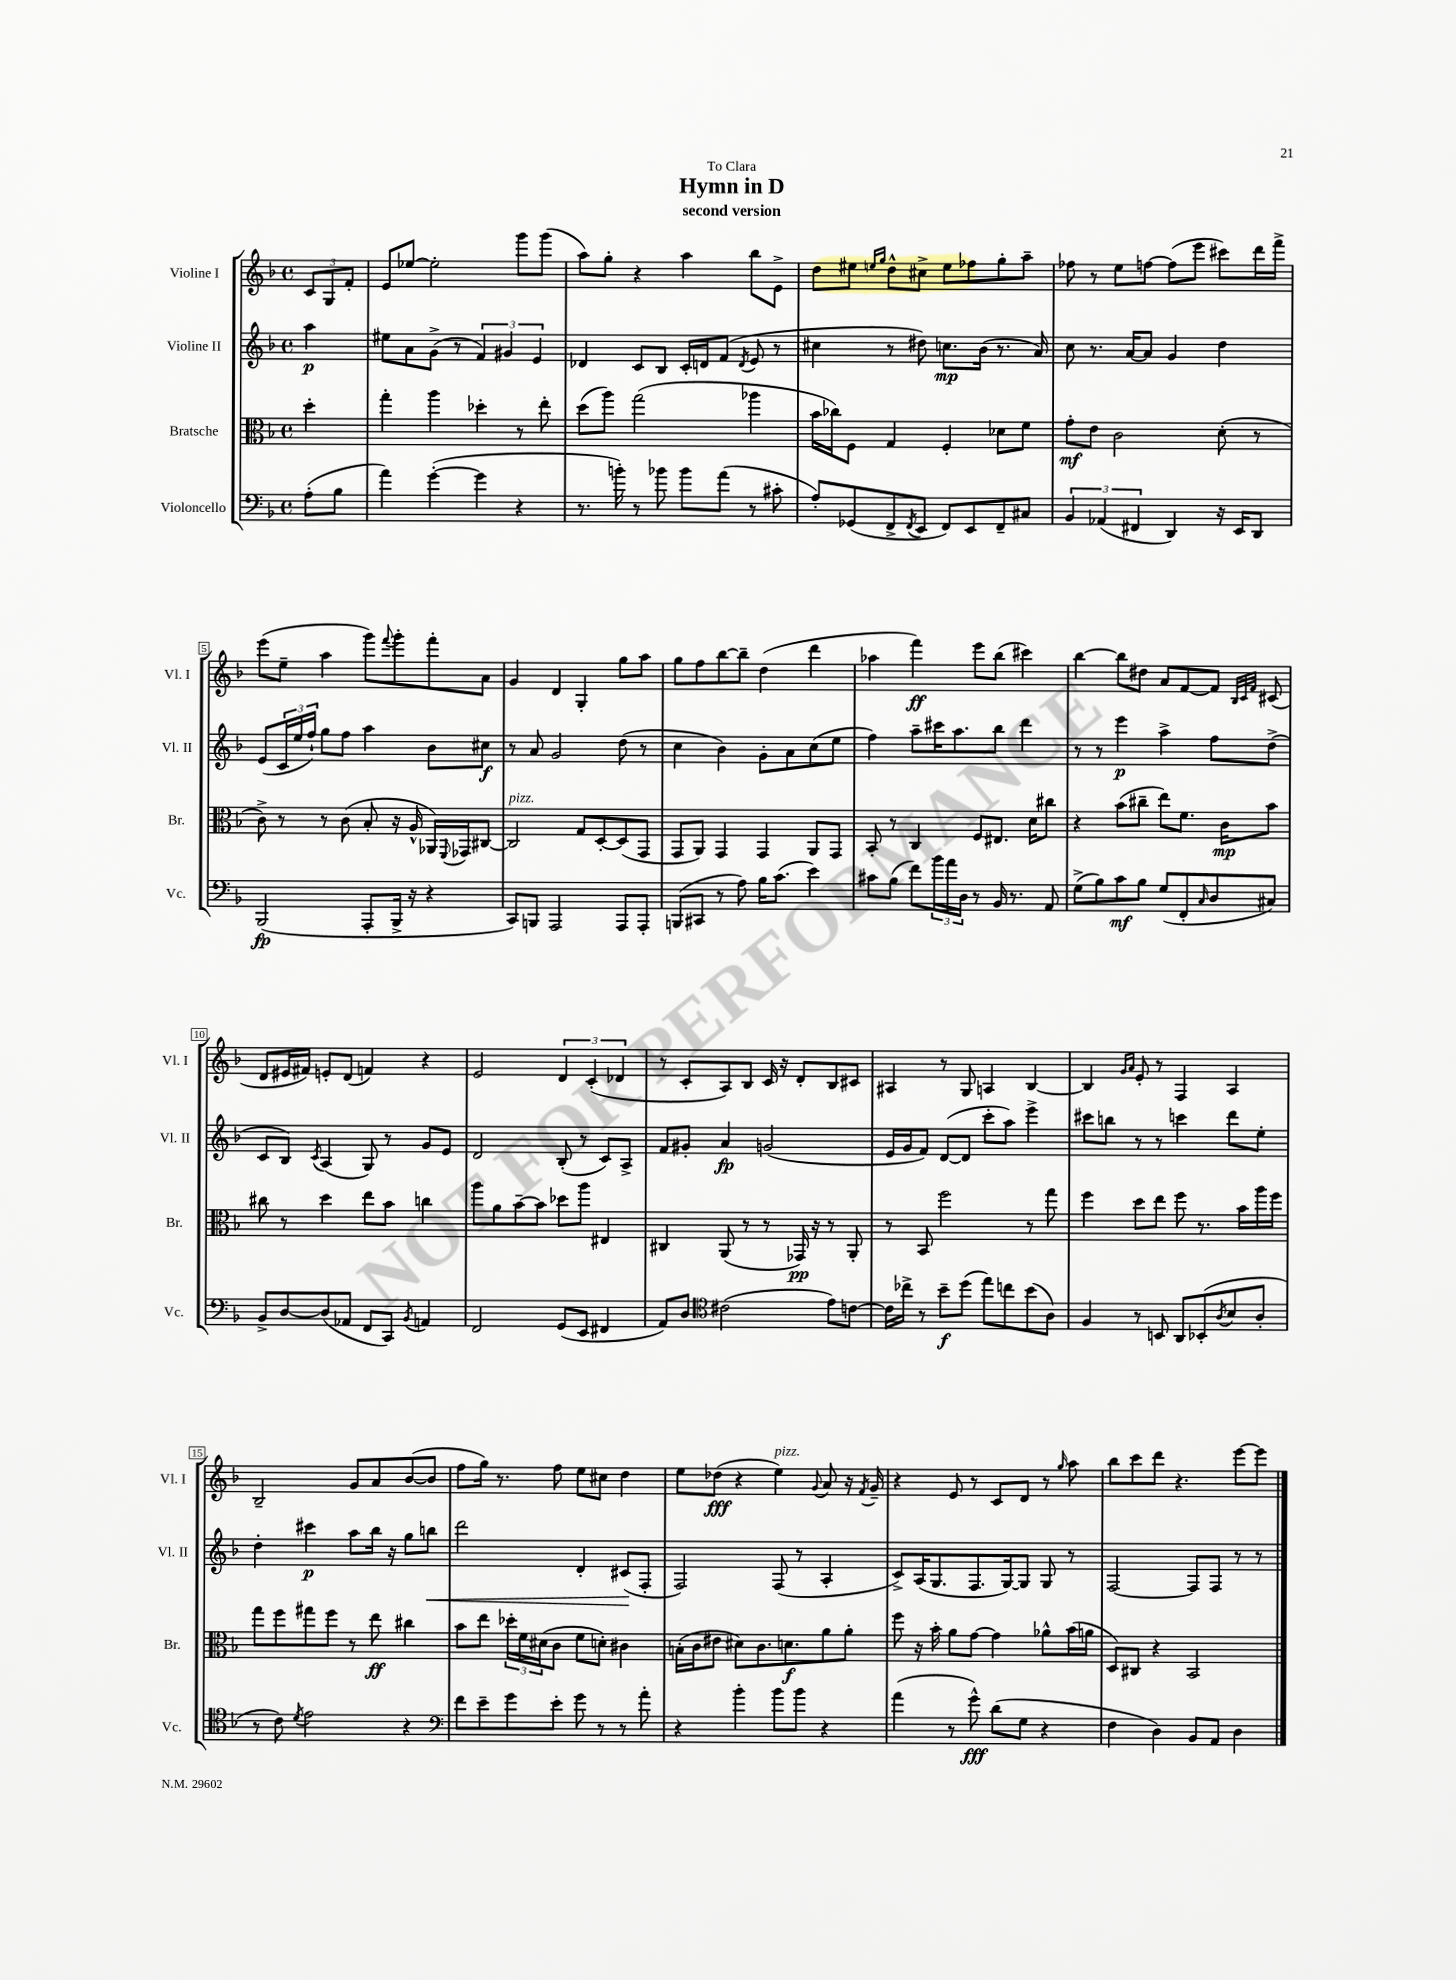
\header { title = "Hymn in D" subtitle = "second version" dedication = "To Clara" }
<<
\new StaffGroup <<
\new Staff = "s0" \with { instrumentName = "Violine I" shortInstrumentName = "Vl. I" } {
    \clef treble \key f \major \defaultTimeSignature \time 4/4 \partial 4
    \tuplet 3/2 { c'8 g8 f'8-. } |
    e'8 ees''8~ ees''2-. g'''8 g'''8( |
    a''8) g''8-. r4 a''4 bes''8 e'8-> |
    d''8 eis''8 \grace { e''16 g''16 } d''8-^ cis''8-> e''8 fes''8 g''8-. a''8-- |
    fes''8 r8 e''8 f''8~ f''8( e'''8 cis'''8) d'''16 f'''16-> |
    e'''8( e''8-- a''4 g'''8) \appoggiatura { f'''8 } g'''8-. f'''8-. a'8 |
    g'4 d'4 g4-. g''8 a''8 |
    g''8 f''8 bes''8~ bes''8-- d''4( d'''4 |
    aes''4 f'''4\ff) e'''8 bes''8( cis'''4) |
    bes''4~ bes''8 dis''8 a'8 f'8~ f'8 \grace { bes32 c'32 f'32 } cis'8( |
    d'8 eis'16 fis'16) e'8-. d'8( f'4) r4 |
    e'2 \tuplet 3/2 { d'4 c'4-.( des'4 } |
    r8 c'8-. a8) bes8 c'16 r16 d'8-. bes8 cis'8 |
    ais4 r8 g8 a4 bes4~ |
    bes4 \grace { g'16 a'16 } e'8-. r8 f4 a4 |
    bes2-- g'8 a'8 bes'8~( bes'8 |
    f''8 g''16) r8. f''8 e''8 cis''8 d''4 |
    e''8 des''8\fff( r4 e''4^\markup { \italic "pizz." }) \appoggiatura { g'8 } a'8 r16 \acciaccatura { f'8 } g'16-- |
    r4 e'8 r8 c'8 d'8 r8 \grace { g''16 } a''8 |
    bes''8 c'''8 d'''8 r4. e'''8~ e'''8 \bar "|." |
}
\new Staff = "s1" \with { instrumentName = "Violine II" shortInstrumentName = "Vl. II" } {
    \clef treble \key f \major \defaultTimeSignature \time 4/4 \partial 4
    a''4\p |
    eis''8 a'8 g'8->( r8 \tuplet 3/2 { f'4) gis'4 e'4 } |
    des'4 c'8 bes8 c'16-. d'16 f'8( \acciaccatura { d'8 } e'8 r8 |
    cis''4 r8 dis''8) c''8.\mp bes'16( r8. a'16) |
    c''8 r8. a'16~ a'8 g'4 d''4 |
    e'8( \tuplet 3/2 { c'16 e''16 f''16-!) } g''8 f''8 a''4 bes'8 cis''8\f |
    r8 a'8 g'2 d''8( r8 |
    c''4 bes'4) g'8-. a'8 c''8( e''8 |
    f''4) a''8-- cis'''16 a''8. bes''8 d'''4 |
    r8 r8 e'''4\p a''4-> f''8 d''8->( |
    c'8 bes8) \acciaccatura { c'8 } a4( g8) r8 g'8 e'8 |
    d'2 bes8-.( r8 c'8) a8-> |
    f'8 gis'8-. a'4\fp g'2( |
    e'16 g'16 f'8) d'8~( d'8 c'''8-. a''8) e'''4-> |
    cis'''8 b''8 r8 r8 c'''4 d'''8 e''8-. |
    d''4-. cis'''4\p a''8 bes''16 r16 g''8 b''8\< |
    d'''2 d'4-. cis'8\!( f8-. |
    f2) f8( r8 a4-. |
    c'8->) a16( g8. f8. g16~) g8 g8 r8 |
    f2~ f8 f8 r8 r8 \bar "|." |
}
\new Staff = "s2" \with { instrumentName = "Bratsche" shortInstrumentName = "Br." } {
    \clef alto \key f \major \defaultTimeSignature \time 4/4 \partial 4
    d''4-. |
    g''4-. a''4 des''4-. r8 e''8-. |
    d''8( a''8) g''2( aes''4 |
    bes'16 ces''16) f8 g4 f4-. des'8 f'8 |
    g'8-.\mf e'8 c'2 d'8-.( r8 |
    c'8->) r8 r8 c'8( bes8-. r16 a16-^ aes,16) \appoggiatura { f,8 } ges,16 cis8~ |
    cis2^\markup { \italic "pizz." } g8 d8~-. d8( g,8 |
    g,8 a,8) g,4 g,4 a,8 g,8 |
    bes,8-. r8 c4 f8 eis8. d'16 cis''8 |
    r4 bes'8( cis''8-- e''8) f'8. c'16\mp bes'8 |
    cis''8 r8 d''4 e''8 bes'8 c''4 |
    a''8 a'8 bes'8~-- bes'8 des''8 a''8 eis4 |
    cis4 a,8( r8 r8 ges,16\pp) r16 r8 a,8-. |
    r8 bes,8 f''2 r8 g''8 |
    f''4 d''8 e''8 f''8 r8. bes'16 a''16 f''16 |
    g''8 f''8 gis''8 f''8 r8 e''8\ff cis''4 |
    bes'8 e''8 \tuplet 3/2 { des''16-. f'16 dis'16( } c'8 f'8 d'8-.) cis'4 |
    b16-.( c'16 eis'8 dis'8) c'8. d'8.\f a'8 a'8-. |
    f''8 r16 bes'16-. a'8 g'8~ g'4 aes'8-^ bes'16( a'16 |
    d8) cis8 r4 bes,2 \bar "|." |
}
\new Staff = "s3" \with { instrumentName = "Violoncello" shortInstrumentName = "Vc." } {
    \clef bass \key f \major \defaultTimeSignature \time 4/4 \partial 4
    a8-.( bes8 |
    a'4) g'4~-.( g'4 r4 |
    r8. b'16-.) r8 bes'8 bes'8 a'8( r8 cis'8-. |
    a8-.) ges,8( f,8-> \acciaccatura { f,8 } e,8 f,8) e,8 f,8-- cis8 |
    \tuplet 3/2 { bes,4 aes,4( fis,4 } d,4) r16 e,16 d,8 |
    bes,,2\fp( a,,8-. bes,,16-> r16 r4 |
    c,8) b,,8 a,,2 a,,8 a,,8-. |
    b,,8( cis,8 r8 a8) bes16 c'8.( e'4) |
    cis'8 bes8( f'8) \tuplet 3/2 { bes'16 a'16 d16 } r8 bes,16 r8. a,8 |
    g8->( bes8) c'8\mf bes8 g8( f,8-. \grace { c16 } d8 cis8) |
    bes,8-> d8~ d8( aes,8 f,8 c,8) \acciaccatura { bes,8 } a,4 |
    f,2 g,8( e,8 fis,4 |
    a,8) d8 \clef tenor cis'2( e'8) c'8~ |
    c'16 ces''16-> r8 bes'8--\f d''8( e''8) c''8 bes'8( a8) |
    f4 r8 b,8 a,8 bes,8-.( \acciaccatura { a8 } bes8 a8-. |
    r8 c'8) \acciaccatura { d'8 } e'2 r4 |
    \clef bass f'8 e'8-- g'8 e'8-. g'8 r8 r8 a'8-. |
    r4 bes'4-. bes'8 bes'8 r4 |
    a'4( r8 g'8-^\fff) d'8( g8 r4 |
    f4 d4) bes,8 a,8 d4 \bar "|." |
}
>>
>>
\layout { \context { \Score \override BarNumber.stencil = #(make-stencil-boxer 0.1 0.3 ly:text-interface::print) } }
